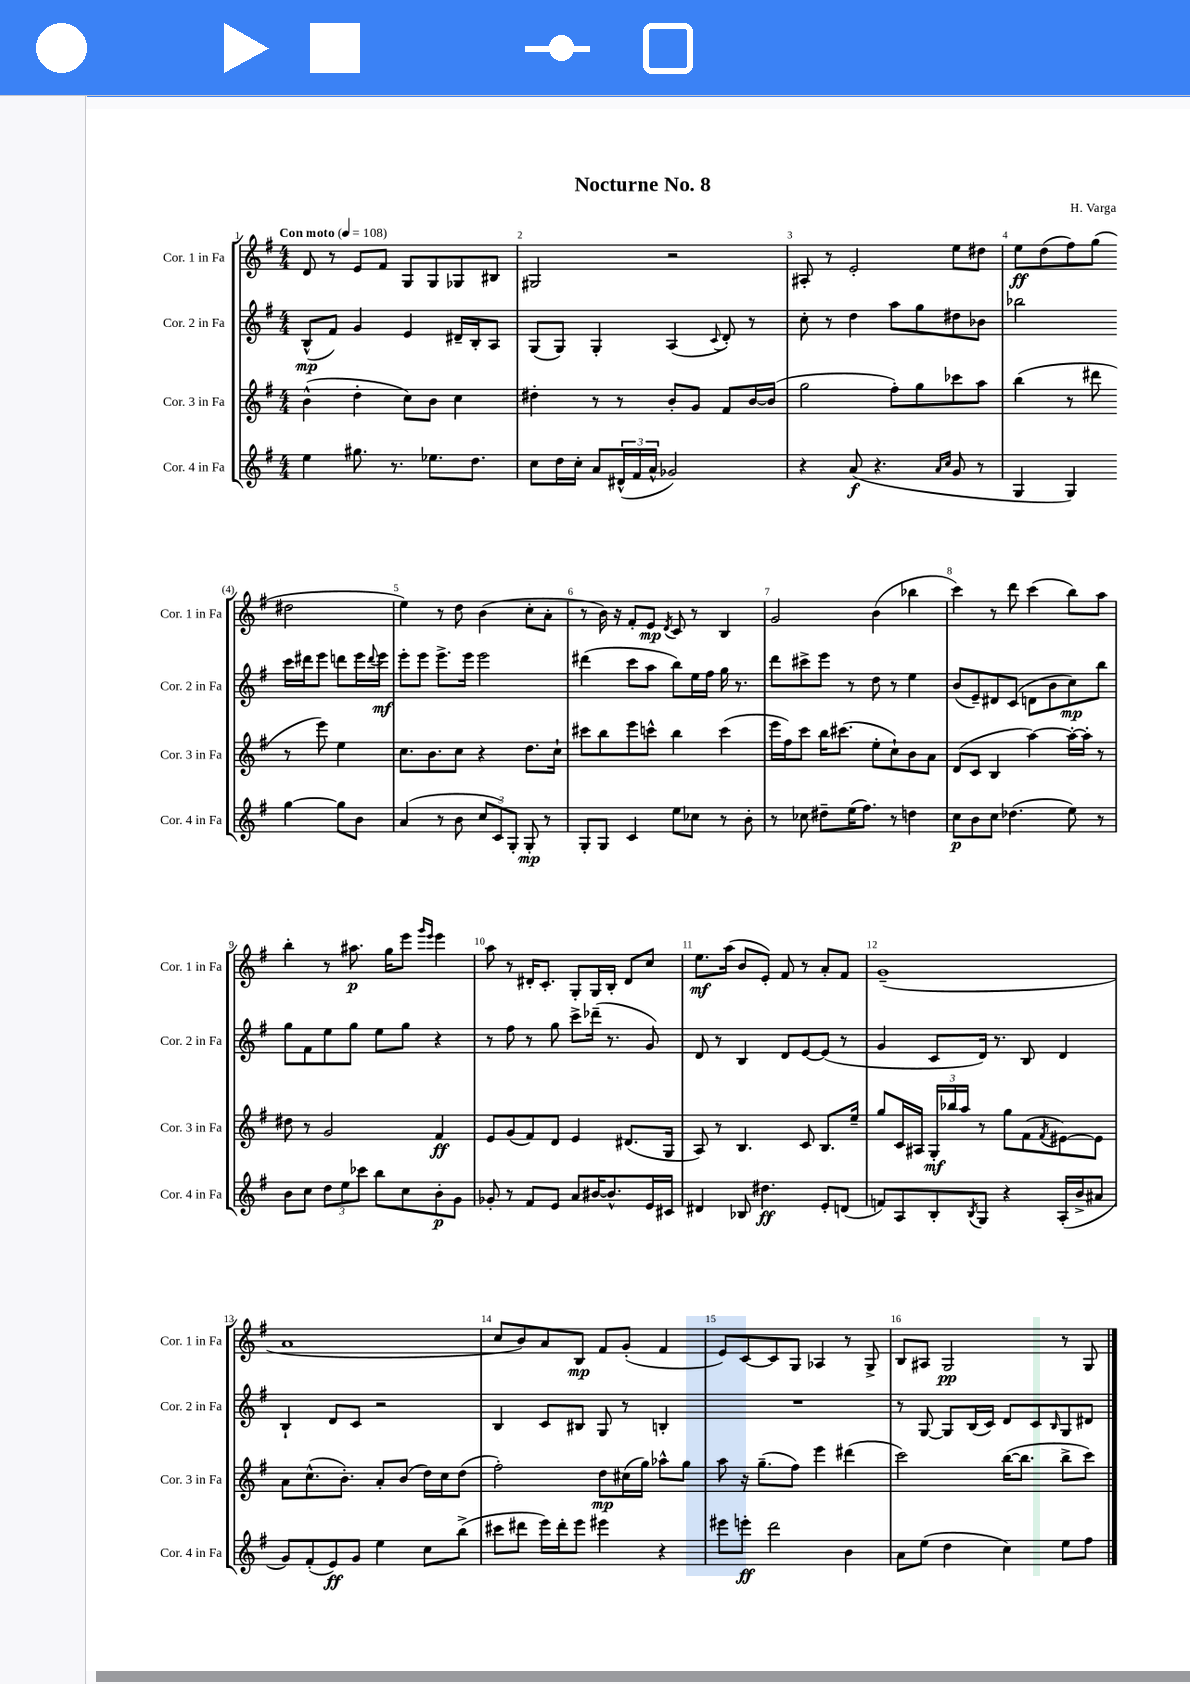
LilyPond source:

\header { title = "Nocturne No. 8" composer = "H. Varga" }
<<
\new StaffGroup <<
\new Staff = "s0" \with { instrumentName = "Cor. 1 in Fa" shortInstrumentName = "Cor. 1 in Fa" } {
    \clef treble \key g \major \numericTimeSignature \time 4/4 \tempo "Con moto" 4 = 108
    d'8 r8 e'8 fis'8 g8 g8 ges8 bis8 |
    gis2 r2 |
    ais8-. r8 e'2-. e''8 dis''8 |
    e''8\ff d''8( fis''8) g''8( dis''2 |
    e''4) r8 d''8 b'4( c''8-. a'8-. |
    r8 b'16) r16 fis'8-. e'8\mp \acciaccatura { d'8 } c'8 r8 b4 |
    g'2 b'4( bes''4 |
    c'''4) r8 d'''8 c'''4( b''8) a''8 |
    b''4-. r8 ais''8.\p g''16 e'''8 \grace { g'''16 e'''16 } e'''4 |
    a''8 r8 dis'16-. c'8.-. g8-. g16 b16-. dis'8 c''8 |
    e''8.\mf a''16( b'8 e'8-.) fis'8 r8 a'8-. fis'8 |
    g'1--( |
    a'1 |
    c''8 b'8) a'8 b8\mp fis'8 g'8-.( fis'4 |
    e'8) c'8~ c'8 g8 aes4 r8 g8-> |
    b8 ais8 g2\pp r8 g8 \bar "|." |
}
\new Staff = "s1" \with { instrumentName = "Cor. 2 in Fa" shortInstrumentName = "Cor. 2 in Fa" } {
    \clef treble \key g \major \numericTimeSignature \time 4/4
    b8-^\mp( fis'8) g'4 e'4 dis'16-- b16-. a8 |
    g8( g8) g4-. a4( \appoggiatura { c'8 } d'8-.) r8 |
    c''8-. r8 d''4 a''8 g''8 dis''8 bes'8 |
    bes''2 c'''16 dis'''16 e'''8 d'''8 e'''16 \appoggiatura { d'''8 } e'''16\mf |
    e'''8-. e'''8 e'''8.-> e'''16 e'''2 |
    dis'''4( c'''8 a''8 b''8) e''16 fis''16 g''16 r8. |
    d'''8 cis'''8-> e'''8 r8 d''8 r8 e''4 |
    b'8( e'8--) dis'8 c'8( d'8 b'8 c''8\mp) b''8 |
    g''8 fis'8 e''8 g''8 e''8 g''8 r4 |
    r8 fis''8 r8 g''8 c'''8-> des'''16--( r8. g'8) |
    d'8 r8 b4 d'8 e'8~ e'8( r8 |
    g'4 c'8 d'16) r8. b8 d'4 |
    b4-! d'8 c'8 r2 |
    b4 c'8 bis8 g8 r8 b4-. |
    R1 |
    r8 g8~ g8 b16( c'16) d'8 c'8 \grace { b16 } g8 dis'8 \bar "|." |
}
\new Staff = "s2" \with { instrumentName = "Cor. 3 in Fa" shortInstrumentName = "Cor. 3 in Fa" } {
    \clef treble \key g \major \numericTimeSignature \time 4/4
    b'4-^( d''4-. c''8) b'8 c''4 |
    dis''4-. r8 r8 b'8-. g'8 fis'8 b'16~ b'16( |
    g''2 fis''8-.) g''8 ces'''8 a''8 |
    b''4( r8 dis'''8 r8 e'''8) e''4 |
    c''8. b'8. c''8 r4 d''8. c''16-! |
    cis'''8 b''8 e'''8 c'''8-^ b''4 c'''4( |
    e'''16 fis''16) c'''8 b''16 cis'''8.( e''8-. c''8-!) b'8 a'8 |
    d'8( c'8 b4 a''4~) a''16~-. a''16-. r8 |
    dis''8 r8 g'2 fis'4\ff |
    e'8 g'8( fis'8) d'8 e'4 dis'8.( g16 |
    a8) r8 b4. c'8 b8. e''16-- |
    g''8 c'16 ais16 \tuplet 3/2 { g16-.\mf bes''16 a''16 } r8 g''8 fis'8( \acciaccatura { fis'8 } eis'8~) eis'8 |
    a'8 c''8.-^( b'8.-.) a'8-. b'8( d''16) c''16 d''8( |
    fis''2-.) d''8\mp cis''16( g''16) aes''8-^ g''8 |
    a''8 r16 g''8.--( fis''8) e'''4 dis'''4( |
    c'''2) b''16~( b''8. b''8-> c'''8) \bar "|." |
}
\new Staff = "s3" \with { instrumentName = "Cor. 4 in Fa" shortInstrumentName = "Cor. 4 in Fa" } {
    \clef treble \key g \major \numericTimeSignature \time 4/4
    e''4 gis''8. r8. ees''8. d''8. |
    c''8 d''16 c''16-. a'8 \tuplet 3/2 { dis'16-^( fis'16 a'16-^ } ges'2) |
    r4 a'8\f( r4. \grace { a'16 c''16 } g'8 r8 |
    g4 g4) g''4~ g''8 b'8 |
    a'4( r8 b'8 \tuplet 3/2 { c''8 c'8) g8-. } g8-.\mp r8 |
    g8-. g8 c'4 e''8 ces''8 r8 b'8-. |
    r8 ces''8 dis''8-- e''16( fis''8.) r8 d''4 |
    c''8\p b'8 c''8 des''4.( e''8) r8 |
    b'8 c''8 \tuplet 3/2 { d''8 e''8 ces'''8 } b''8 c''8 b'8-.\p g'8 |
    ges'8-. r8 fis'8 e'8 a'8 bis'16~ bis'8.-^ e'16 cis'16 |
    dis'4 bes8 dis''4.\ff e'8-. d'8( |
    f'8) a8 b8-. \acciaccatura { b8 } g8 r4 a16-.( b'16-> ais'8 |
    g'8) fis'8-.( e'8\ff) g'8 e''4 c''8 b''8->( |
    cis'''8 dis'''8 e'''16) dis'''16-. e'''8 eis'''4 r4 |
    eis'''8 e'''8-.\ff d'''2 b'4 |
    a'8 e''8( d''4 c''4) e''8 fis''8 \bar "|." |
}
>>
>>
\layout { \context { \Score \override BarNumber.break-visibility = ##(#f #t #t) barNumberVisibility = #all-bar-numbers-visible } }
